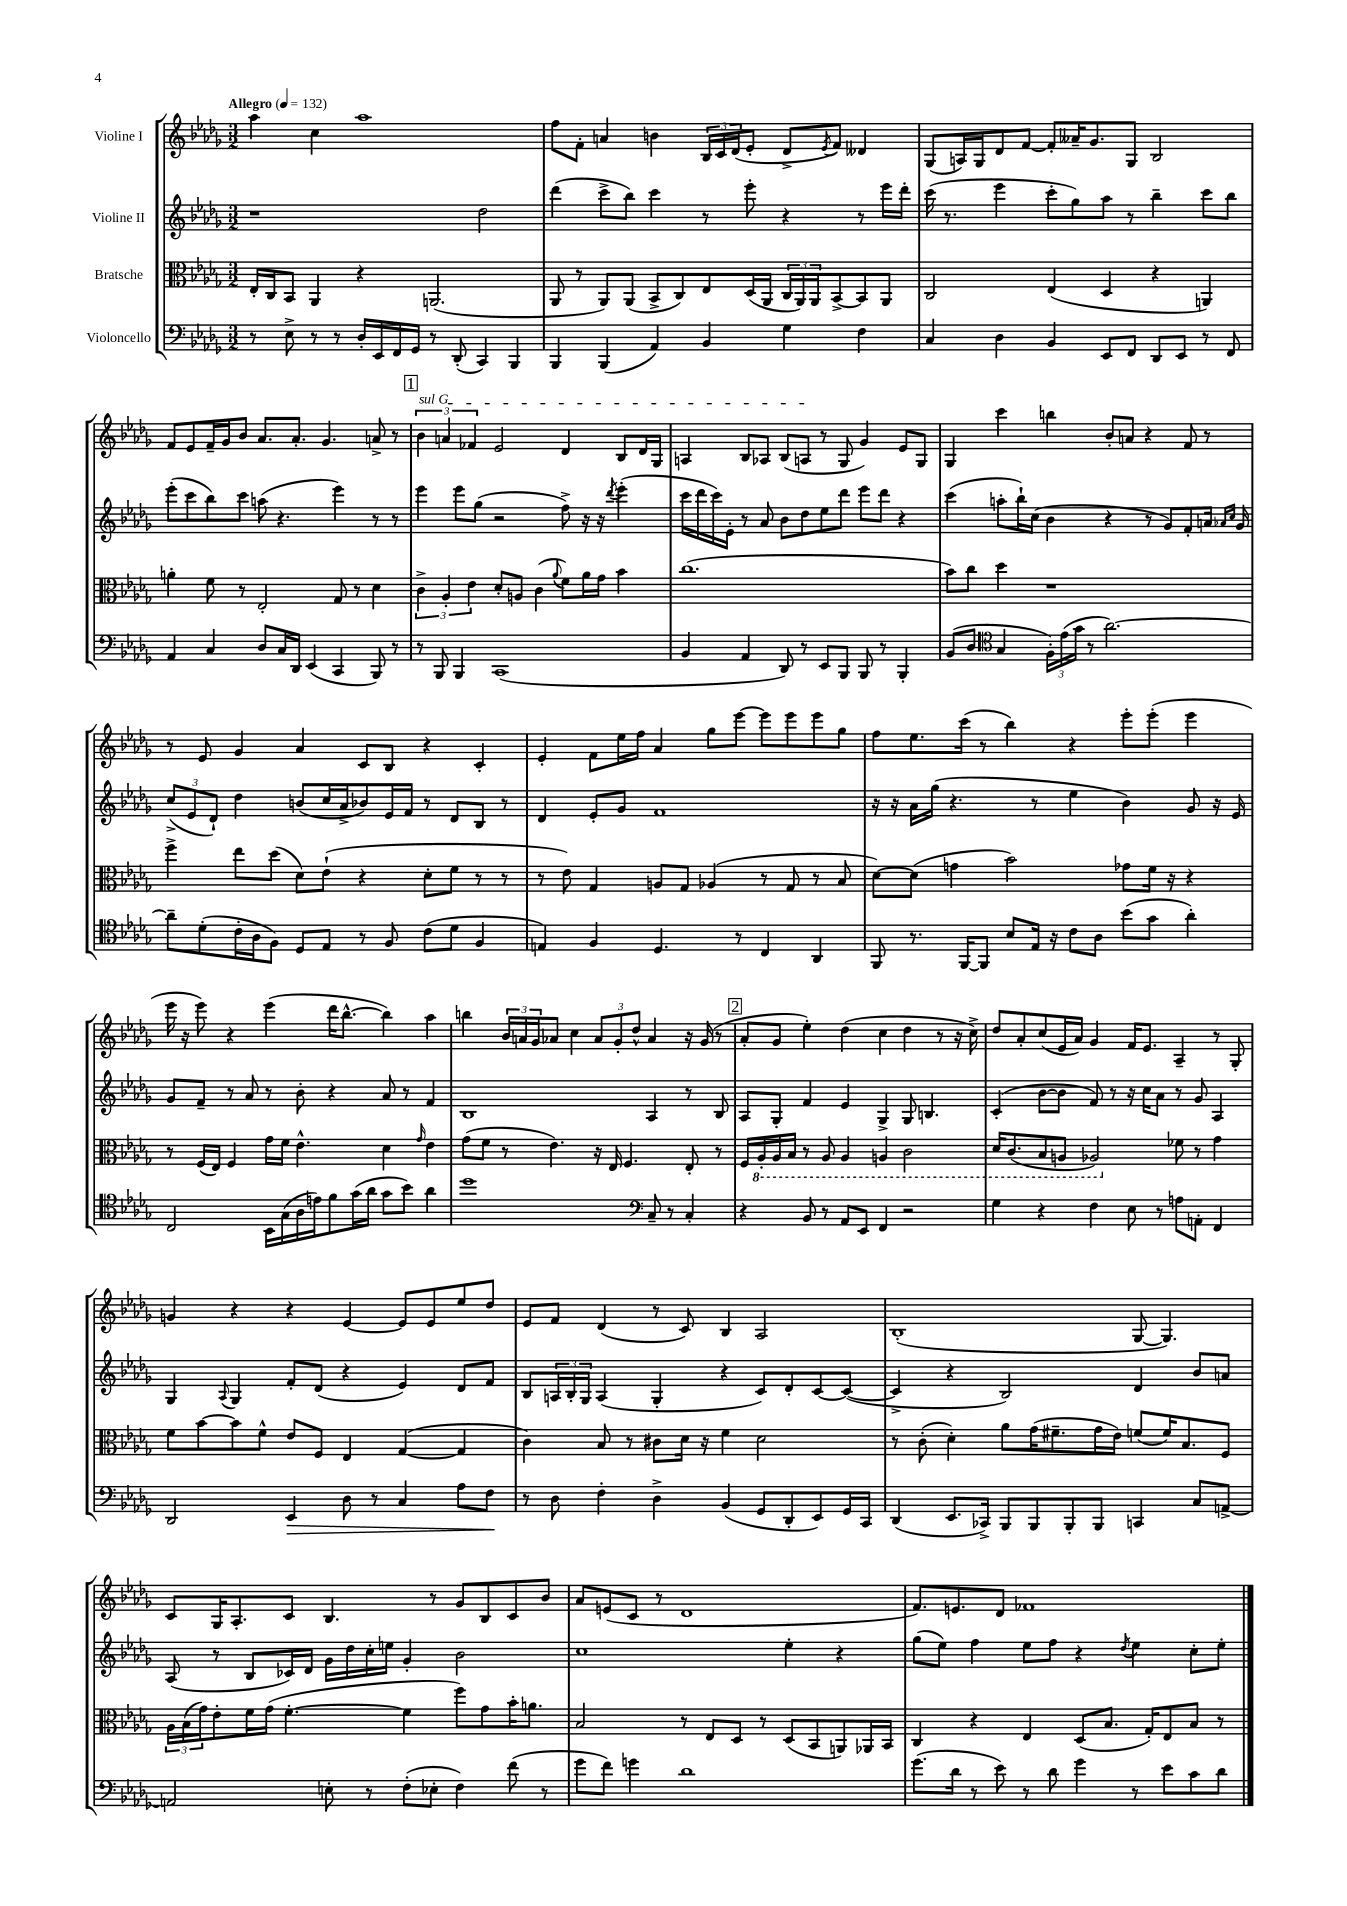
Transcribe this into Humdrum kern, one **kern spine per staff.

**kern	**kern	**kern	**kern
*staff4	*staff3	*staff2	*staff1
*clefF4	*clefC3	*clefG2	*clefG2
*k[b-e-a-d-g-]	*k[b-e-a-d-g-]	*k[b-e-a-d-g-]	*k[b-e-a-d-g-]
*M3/2	*M3/2	*M3/2	*M3/2
*MM132	*MM132	*MM132	*MM132
8r	16E-'	1r	4aa-
.	16C	.	.
8E-^	8BB-	.	.
8r	4AA-	.	4cc
8r	.	.	.
16D-'	4r	.	1aa-
16EE-	.	.	.
16FF	.	.	.
16GG-	.	.	.
8r	(2.AA	.	.
(8DD-'	.	.	.
4CC)	.	2dd-	.
4BBB-	.	.	.
=	=	=	=
4BBB-	8AA-	(4ddd-	8ff
.	8r	.	8f'
(4BBB-	8AA-)	8ccc^	4a
.	(8AA-	8bb-)	.
4AA-)	8BB-^	4ccc	4b
.	8C)	.	.
4BB-	8E-	8r	24B-
.	.	.	24c
.	.	.	(24d-
.	(16D-	8eee-'	8e-'
.	16AA-	.	.
4G-	24C	4r	8d-^
.	24AA-)	.	.
.	24AA-	.	.
.	.	.	8qe-
.	[8BB-^	.	8f)
4F	8BB-]	8r	4d--
.	8AA-	16eee-	.
.	.	16ddd-'	.
=	=	=	=
4C	2C	(16ccc	(8G-
.	.	8.r	.
.	.	.	16A)
.	.	.	16G-
4D-	.	4eee-	8d-
.	.	.	[8f
4BB-	(4E-	8ccc'	8f']
.	.	8gg-)	16a--~
.	.	.	8.g-
8EE-	4D-	8aa-	.
8FF	.	8r	8G-
8DD-	4r	4bb-~	2B-
8EE-	.	.	.
8r	4AA)	8ccc	.
8FF	.	8bb-	.
=	=	=	=
4AA-	4a'	(8eee-'	8f
.	.	8ccc	8e-
4C	8f	8bb-)	16f~
.	.	.	16g-
.	8r	8ccc	8b-
8D-	2E-'	(8aa	8.a-
16C	.	4.r	.
16DD-	.	.	8.a-'
(4EE-	.	.	.
.	.	.	4.g-
4CC	8G-	4eee-)	.
.	8r	.	.
8BBB-)	4d-	8r	8a^
8r	.	8r	8r
=	=	=	=
8r	6c^	4eee-	6b-
8BBB-	.	.	.
.	6A-'	.	6a
4BBB-	.	8eee-	.
.	6e-	.	6f-
.	.	(8gg-	.
(1CC	8d-'	2r	2e-
.	8A	.	.
.	(4c	.	.
.	8qqa-	.	.
.	8f)	8ff^)	4d-
.	16a-	16r	.
.	16g-	16r	.
.	.	8qddd-	.
.	4b-	(4eee-'	8B-
.	.	.	16d-
.	.	.	16G-
=	=	=	=
4BB-	(1.cc	16ccc	4A
.	.	16ddd-	.
.	.	16ccc)	.
.	.	16e-'	.
4AA-	.	8r	8B-
.	.	8a-	8A-
8DD-)	.	8b-	(8B-
8r	.	8dd-	8A
8EE-	.	8ee-	8r
8BBB-	.	8ddd-	8G-
8BBB-	.	8eee-	4g-)
8r	.	8ddd-	.
4BBB-'	.	4r	8e-
.	.	.	8G-
=	=	=	=
(8BB-	8b-)	(4ccc	4G-
8D-	8cc	.	.
*clefC4	*	*	*
4G-	4dd-	8aa'	4ccc
.	.	16bb-`)	.
.	.	(16cc	.
24F')	1r	4b-	4bb
(24e-	.	.	.
24g-	.	.	.
8r	.	.	.
[2.a-)	.	4r	8b-'
.	.	.	8a
.	.	8r	4r
.	.	8g-)	.
.	.	8f'	8f
.	.	16a	8r
.	.	16qqa-	.
.	.	16qqcc	.
.	.	16g-	.
=	=	=	=
8a-~]	4ff^	(12cc^	8r
.	.	12e-	.
(8d-'	.	.	8e-
.	.	12d-`)	.
16c'	8ee-	4dd-	4g-
16A-	.	.	.
8F)	(8dd-	.	.
8D-	8d-)	(8b	4a-
8E-	(8e-`	16cc	.
.	.	16a-^	.
8r	4r	8b-)	8c
8F	.	16e-	8B-
.	.	16f	.
(8c	8d-'	8r	4r
8d-	8f	8d-	.
4F	8r	8B-	4c'
.	8r	8r	.
=	=	=	=
4E)	8r	4d-	4e-'
.	8e-)	.	.
4F	4G-	8e-'	8f
.	.	8g-	16ee-
.	.	.	16ff
4.D-	8A	1f	4a-
.	8G-	.	.
.	(4A-	.	8gg-
8r	.	.	[8eee-
4C	8r	.	8eee-]
.	8G-	.	8eee-
4AA-	8r	.	8eee-
.	8B-	.	8gg-
=	=	=	=
8FF	[8d-)	16r	8ff
.	.	16r	.
8.r	(8d-]	16a-	8.ee-
.	.	(16gg-	.
.	4g	4.r	.
[16FF	.	.	(16ccc
8FF]	.	.	8r
8B-	2b-)	.	4bb-)
16E-	.	8r	.
16r	.	.	.
8c	.	4ee-	4r
8A-	.	.	.
(8b-	8g-	4b-)	8eee-'
8g-	16f	.	(8eee-'
.	16r	.	.
4a-')	4r	8g-	4eee-
.	.	16r	.
.	.	16e-	.
=	=	=	=
2C	8r	8g-	16eee-
.	.	.	16r
.	(16F	8f~	8eee-)
.	16E-)	.	.
.	4F	8r	4r
.	.	8a-	.
16BB-	16g-	8r	(4eee-
(16G-	16f	.	.
16A-	4.e-^^	8b-'	.
16e)	.	.	.
8f	.	4r	16ddd-
.	.	.	[8.bb-^^
(16g-	.	.	.
16a-	.	.	.
8g-	4d-	8a-	4bb-])
8b-)	.	8r	.
.	16qqg-	.	.
4a-	4e-	4f	4aa-
=	=	=	=
1dd-	(8g-	1B-	4bb
.	8f	.	.
.	8r	.	24b-
.	.	.	24a
.	.	.	24g-
.	4.e-)	.	8a-
.	.	.	4cc
.	16r	.	12a-
.	16E-	.	.
.	.	.	12g-'
.	4.F	.	.
.	.	.	12dd-^^
*clefF4	*	*	*
8C~	.	4A-	4a-
8r	.	.	.
4C'	8E-'	8r	16r
.	.	.	(16g-
.	8r	8B-	8r
=	=	=	=
4r	16F	8A-	8a-'
.	16AA-'	.	.
.	16AA-	8G-'	8g-
.	16BB-	.	.
8BB-	8r	4f	4ee-')
8r	8AA-	.	.
8AA-	4AA-	4e-	(4dd-
8EE-	.	.	.
4FF	4AA	4G-^	4cc
2r	2C	8G-	4dd-
.	.	4.B	.
.	.	.	8r
.	.	.	16r
.	.	.	16cc^)
=	=	=	=
4G-	16D-	(4c'	8dd-
.	(8.C	.	.
.	.	.	8a-'
4r	8BB-	[8b-	(8cc
.	8AA	8b-]	16e-
.	.	.	16a-)
4F	2AA-)	8f)	4g-
.	.	8r	.
8E-	.	16r	16f
.	.	16cc	8.e-
8r	.	8a-	.
8A	8f-	8r	4A-~
8AA'	8r	8g-	.
4FF	4g-	4A-	8r
.	.	.	8G-'
=	=	=	=
2DD-	8f	4G-	4g
.	[8b-	.	.
.	.	8qqA-	.
.	8b-]	4G-	4r
.	8f^^	.	.
4EE-	8e-	8f'	4r
.	8F	(8d-	.
8D-	4E-	4r	[4e-
8r	.	.	.
4C	([4G-	4e-)	8e-]
.	.	.	8e-
8A-	4G-]	8d-	8ee-
8F	.	8f	8dd-
=	=	=	=
8r	4c)	8B-	8e-
8D-	.	24A	8f
.	.	24B-'	.
.	.	24G-	.
4F'	8B-	(4A	(4d-
.	8r	.	.
4D-^	8c#	4G-'	8r
.	16d-	.	8c)
.	16r	.	.
(4BB-	4f	4r	4B-
8GG-	2d-	8c)	2A-
8DD-'	.	8d-'	.
8EE-)	.	[8c	.
16GG-	.	(8c_	.
16CC	.	.	.
=	=	=	=
(4DD-	8r	4c^]	(1B-'
.	(8c'	.	.
8.EE-	4d-')	4r	.
16CC-^)	.	.	.
8BBB-	8a-	2B-)	.
8BBB-	(16g-	.	.
.	8.f#~	.	.
8BBB-'	.	.	.
8BBB-	16g-	.	.
.	16e-)	.	.
4CC	(8f	4d-	[8G-
.	16f)	.	4.G-])
.	8.B-	.	.
8C	.	8b-	.
[8AA^	8F	8a	.
=	=	=	=
2AA]	24A-	(8A-	8c
.	(24B-	.	.
.	24g-)	.	.
.	8e-'	8r	16G-
.	.	.	8.A-'
.	16f	8B-	.
.	(16g-	.	.
.	[4.f'	16c-)	8c
.	.	16d-	.
8E'	.	16g-	4.B-
.	.	16dd-	.
8r	.	16cc'	.
.	.	16ee	.
(8F'	4f]	4g-'	.
8E-'	.	.	8r
4F)	8ff)	2b-	8g-
.	8g-	.	8B-
(8f	16b-'	.	8c
.	8.a	.	.
8r	.	.	8b-
=	=	=	=
8g-	2B-	1cc	8a-
8f)	.	.	(8e
4g	.	.	8c
.	.	.	8r
1d-	8r	.	1d-
.	8E-	.	.
.	8D-	.	.
.	8r	.	.
.	(8D-	4ee-'	.
.	8BB-	.	.
.	8AA)	4r	.
.	16AA-	.	.
.	16BB-	.	.
=	=	=	=
(8.g-	4C	(8gg-	8.f)
.	.	8ee-)	.
16d-	.	.	8.e
8r	4r	4ff	.
8e-)	.	.	8d-
8r	4E-	8ee-	1f-
8d-	.	8ff	.
4g-	(8D-	4r	.
.	8.B-	.	.
.	.	8qdd-	.
8r	.	4ee-	.
.	16G-')	.	.
8e-	8E-	.	.
8c	8B-	8cc'	.
8d-	8r	8ee-'	.
==	==	==	==
*-	*-	*-	*-
